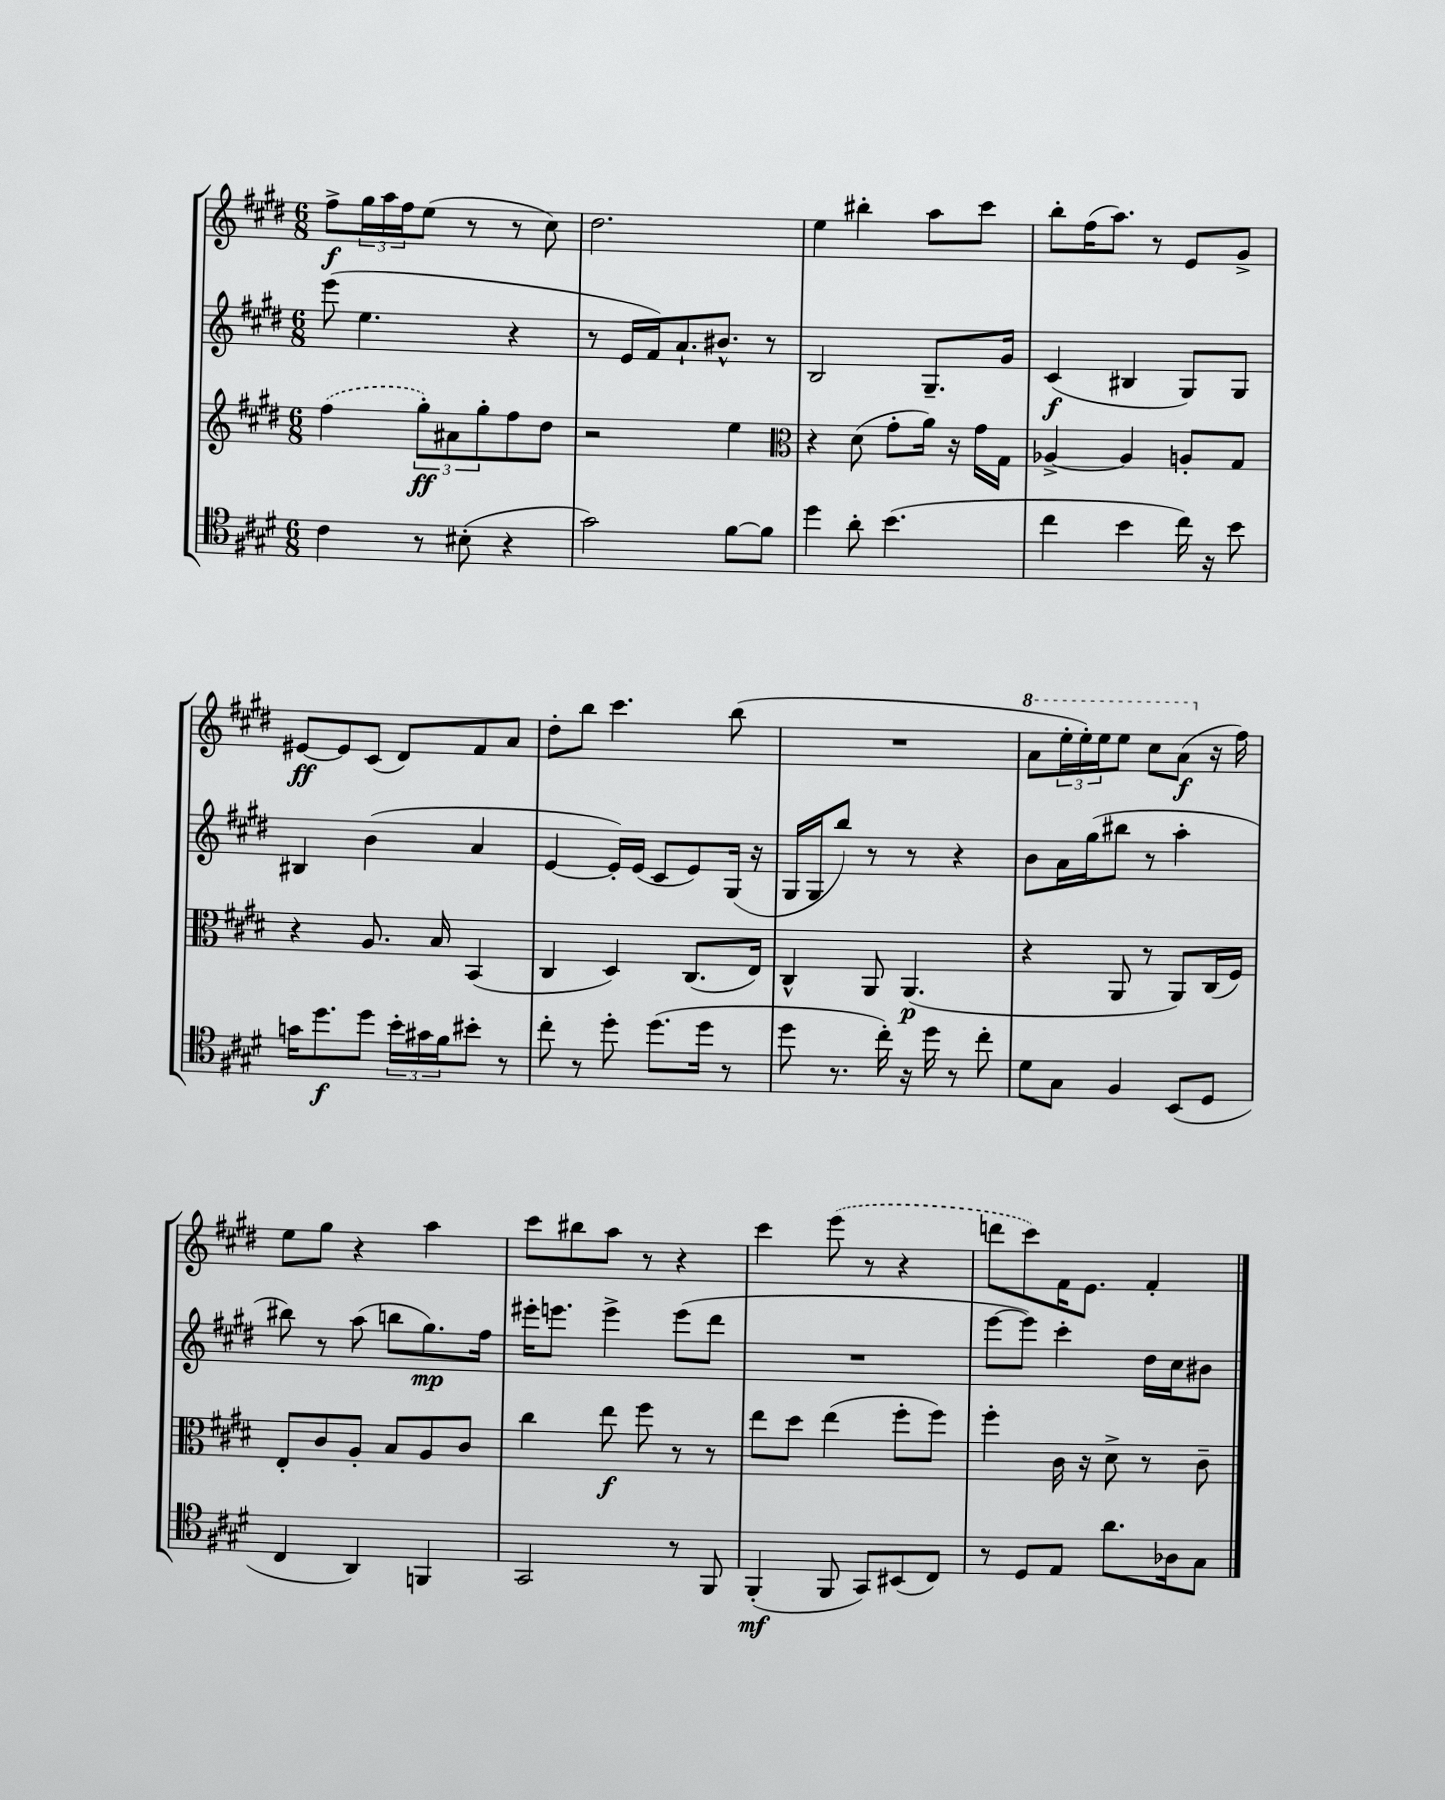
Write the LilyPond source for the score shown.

<<
\new StaffGroup <<
\new Staff = "s0" {
    \clef treble \key e \major \numericTimeSignature \time 6/8
    fis''8->\f \tuplet 3/2 { gis''16 a''16 fis''16 } e''8( r8 r8 cis''8) |
    dis''2. |
    e''4 bis''4-. a''8 cis'''8 |
    b''8-. fis''16( a''8.) r8 e'8 gis'8-> |
    eis'8~\ff eis'8 cis'8( dis'8) fis'8 a'8 |
    dis''8-. b''8 cis'''4. b''8( |
    R2. |
    \ottava #1 a''8 \tuplet 3/2 { e'''16-. e'''16-.) e'''16 } e'''8 cis'''8 a''8\f( \ottava #0 r16 fis''16) |
    e''8 gis''8 r4 a''4 |
    cis'''8 bis''8 a''8 r8 r4 |
    cis'''4 \once \slurDashed e'''8( r8 r4 |
    d'''8 cis'''8) fis'16 e'8. fis'4-. \bar "|." |
}
\new Staff = "s1" {
    \clef treble \key e \major \numericTimeSignature \time 6/8
    e'''8( e''4. r4 |
    r8 e'16 fis'16) a'8.-! bis'8.-^ r8 |
    b2 gis8.-- gis'16 |
    cis'4\f( bis4 gis8) gis8 |
    bis4 b'4( a'4 |
    e'4~ e'16-.) e'16( cis'8 e'8) gis16( r16 |
    gis16 gis16 b''8) r8 r8 r4 |
    b'8 a'16 gis''16( bis''8 r8 a''4-. |
    bis''8) r8 a''8( b''8 gis''8.\mp) fis''16 |
    eis'''16-. e'''8. e'''4-> e'''8( dis'''8 |
    R2. |
    e'''8~ e'''8) cis'''4-. dis''16 cis''16 bis'8 \bar "|." |
}
\new Staff = "s2" {
    \clef treble \key e \major \numericTimeSignature \time 6/8
    \once \slurDashed fis''4( \tuplet 3/2 { gis''8-.\ff) ais'8 gis''8-. } fis''8 dis''8 |
    r2 e''4 |
    \clef alto r4 dis'8( gis'8-. a'16) r16 gis'16 gis16 |
    aes4~-> aes4 a8-. gis8 |
    r4 a8. b16 b,4( |
    cis4 dis4) cis8.( e16) |
    cis4-^ a,8 a,4.\p( |
    r4 a,8 r8 a,8) cis16( fis16) |
    e8-. cis'8 a8-. b8 a8 cis'8 |
    cis''4 e''8\f fis''8 r8 r8 |
    e''8 dis''8 e''4( fis''8-. fis''8) |
    fis''4-. cis'16 r16 dis'8-> r8 cis'8-- \bar "|." |
}
\new Staff = "s3" {
    \clef tenor \key e \major \numericTimeSignature \time 6/8
    cis'4 r8 bis8-.( r4 |
    gis'2) fis'8~ fis'8 |
    dis''4 a'8-. b'4.( |
    cis''4 b'4 cis''16) r16 b'8 |
    g'16 dis''8.\f dis''8 \tuplet 3/2 { b'16-. gis'16 fis'16 } bis'8-. r8 |
    cis''8-. r8 dis''8-. dis''8.( dis''16 r8 |
    dis''8 r8. cis''16-.) r16 dis''16 r8 cis''8-. |
    dis'8 gis8 fis4 b,8( dis8 |
    cis4 a,4) f,4 |
    gis,2 r8 fis,8 |
    fis,4-.\mf( fis,8 gis,8) bis,8( cis8) |
    r8 dis8 e8 a'8. aes16 gis8 \bar "|." |
}
>>
>>
\layout { \context { \Score \remove "Bar_number_engraver" } }
